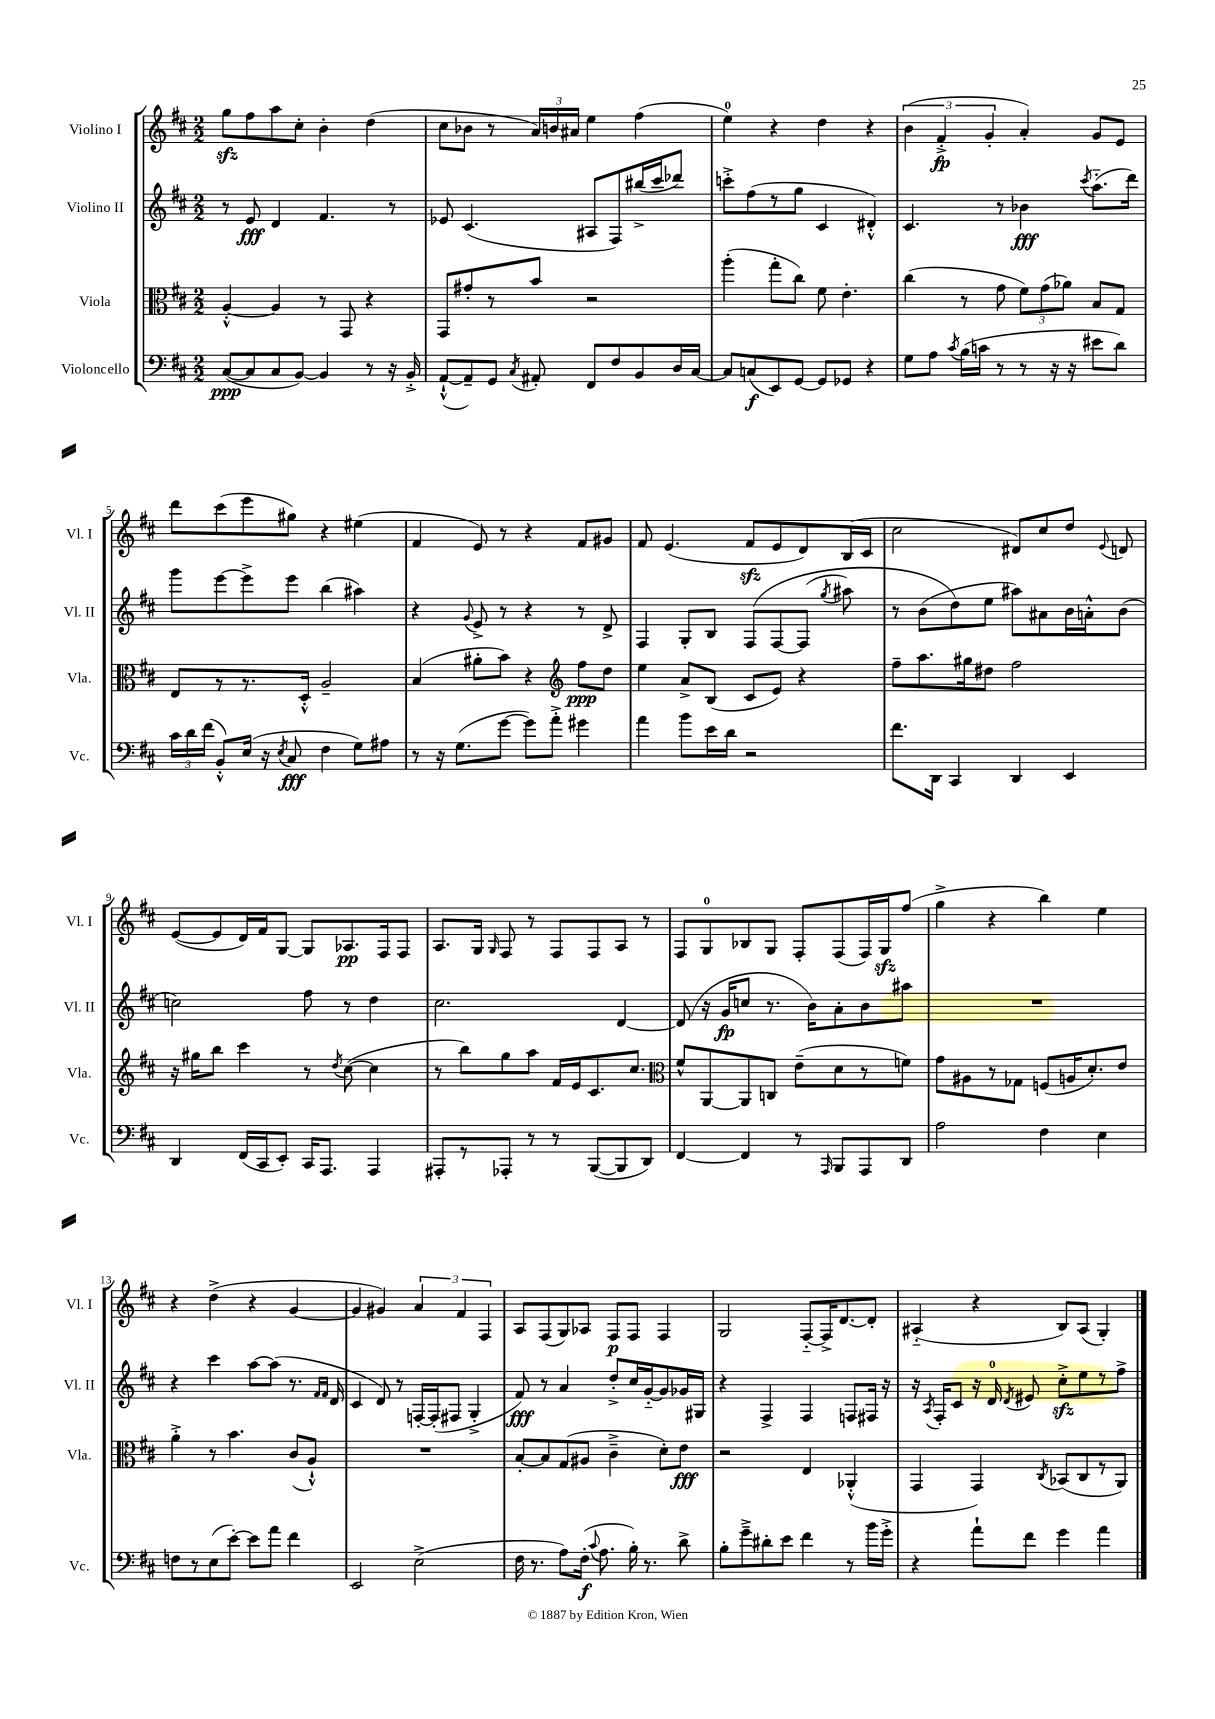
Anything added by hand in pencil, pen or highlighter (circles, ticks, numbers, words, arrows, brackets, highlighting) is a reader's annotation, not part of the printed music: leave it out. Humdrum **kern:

**kern	**dynam	**kern	**dynam	**kern	**dynam	**kern	**dynam
*part4	*part4	*part3	*part3	*part2	*part2	*part1	*part1
*staff4	*staff4	*staff3	*staff3	*staff2	*staff2	*staff1	*staff1
*I"Violoncello	*	*I"Viola	*	*I"Violino II	*	*I"Violino I	*
*I'Vc.	*	*I'Vla.	*	*I'Vl. II	*	*I'Vl. I	*
*clefF4	*	*clefC3	*	*clefG2	*	*clefG2	*
*k[f#c#]	*	*k[f#c#]	*	*k[f#c#]	*	*k[f#c#]	*
*M2/2	*	*M2/2	*	*M2/2	*	*M2/2	*
=1	=1	=1	=1	=1	=1	=1	=1
([8C#/L	ppp	[4A'^^/	.	8r	.	8ggzz\L	.
8C#/]	.	.	.	8e/	fff	8ff#\	.
8C#/	.	4A/]	.	4d/	.	8aa\	.
[8BB/J)	.	.	.	.	.	8cc#'\J	.
4BB/]	.	8r	.	4.f#/	.	4b'\	.
.	.	8GG/	.	.	.	.	.
8r	.	4r	.	.	.	(4dd\	.
16r	.	.	.	8r	.	.	.
16BB'^/	.	.	.	.	.	.	.
=2	=2	=2	=2	=2	=2	=2	=2
([8AA`^^/L	.	8GG/L	.	8e-X/	.	8cc#\L	.
8AA~/])	.	8g#X'/	.	(4.c#/	.	8b-X\J	.
8GG/J	.	8r	.	.	.	8r	.
8qC#/	.	.	.	.	.	.	.
8AA#X'/	.	8b/J	.	.	.	24a/LL)	.
.	.	.	.	.	.	24bn/	.
.	.	.	.	.	.	24a#X/JJ	.
8FF#/L	.	2r	.	8A#X/L	.	4ee\	.
8F#/	.	.	.	8F#/)	.	.	.
8BB/	.	.	.	(16bb#X^/L	.	(4ff#\	.
.	.	.	.	16ccc#/J	.	.	.
16D/L	.	.	.	8ddd-X/J)	.	.	.
[16C#/JJ	.	.	.	.	.	.	.
=3	=3	=3	=3	=3	=3	=3	=3
8C#/L]	.	(4aa'\	.	8cccn'^\L	.	4ee\)	.
(8Cn/	f	.	.	(8ff#\	.	.	.
8EE/)	.	8gg'\L	.	8r	.	4r	.
[8GG/J	.	8cc#\J)	.	8gg\J	.	.	.
8GG/L]	.	8f#\	.	4c#/	.	4dd\	.
8GG-X/J	.	4.e'\	.	.	.	.	.
4r	.	.	.	4d#X'^^/)	.	4r	.
=4	=4	=4	=4	=4	=4	=4	=4
8G\L	.	(4cc#\	.	4.c#/	.	(6b\	.
8A\J	.	.	.	.	.	.	.
.	.	.	.	.	.	6f#'^/	fp
8qc#/	.	.	.	.	.	.	.
(16B\LL	.	8r	.	.	.	.	.
16cn\JJ	.	.	.	.	.	.	.
.	.	.	.	.	.	6g'/	.
8r	.	8g\	.	8r	.	.	.
8r	.	12f#\L)	.	4b-X\	fff	4a'/)	.
.	.	(12g\	.	.	.	.	.
16r	.	.	.	.	.	.	.
.	.	12a-X\J)	.	.	.	.	.
16r	.	.	.	.	.	.	.
.	.	.	.	8qccc#/	.	.	.
8e#X\L	.	8B/L	.	(8.aa\L	.	8g/L	.
8d\J)	.	8G/J	.	.	.	8e/J	.
.	.	.	.	16ddd\Jk)	.	.	.
!!LO:LB:g=z
=5	=5	=5	=5	=5	=5	=5	=5
24c#\LL	.	8E/L	.	8ggg\L	.	8ddd\L	.
24d\	.	.	.	.	.	.	.
(24f#\JJ	.	.	.	.	.	.	.
8BB'^^/L)	.	8r	.	[8eee\	.	(8ccc#\	.
(16E/Jk	.	8.r	.	8eee^\]	.	8eee\	.
16r	.	.	.	.	.	.	.
8qE/	.	.	.	.	.	.	.
8C#/	fff	.	.	8eee\J	.	8gg#X\J)	.
.	.	16D'^^/Jk	.	.	.	.	.
4F#\	.	2A~/	.	(4bb\	.	4r	.
8G\L)	.	.	.	4aa#X\)	.	(4ee#X\	.
8A#X\J	.	.	.	.	.	.	.
=6	=6	=6	=6	=6	=6	=6	=6
8r	.	(4B/	.	4r	.	4f#/	.
16r	.	.	.	.	.	.	.
(8.G\L	.	.	.	.	.	.	.
.	.	.	.	8qqg/	.	.	.
.	.	8a#X'\L	.	8e^/	.	8e/)	.
[8g\J	.	8b\J)	.	8r	.	8r	.
8g\L])	.	4r	.	4r	.	4r	.
8a'^\J	.	.	.	.	.	.	.
*	*	*clefG2	*	*	*	*	*
4g#X\	.	8ff#\L	ppp	8r	.	8f#/L	.
.	.	8dd\J	.	8d^/	.	8g#X/J	.
=7	=7	=7	=7	=7	=7	=7	=7
4a\	.	4ee\	.	4F#/	.	8f#/	.
.	.	.	.	.	.	(4.e/	.
8b\L	.	8a^/L	.	8G'/L	.	.	.
16e\L	.	(8B/J	.	8B/J	.	.	.
16d\JJ	.	.	.	.	.	.	.
2r	.	8c#/L	.	(8F#/L	.	8f#zz/L	.
.	.	8e/J)	.	[8F#/	.	8e/	.
.	.	4r	.	(8F#/J]	.	8d/)	.
.	.	.	.	8qgg/	.	.	.
.	.	.	.	8aa#X\)	.	(16B/L	.
.	.	.	.	.	.	16c#/JJ	.
=8	=8	=8	=8	=8	=8	=8	=8
8.f#\L	.	8ff#~\L	.	8r	.	2cc#\	.
.	.	8.aa\	.	(8b\L	.	.	.
16DD\Jk	.	.	.	.	.	.	.
4CC#/	.	.	.	8dd\)	.	.	.
.	.	16gg#X\k	.	.	.	.	.
.	.	8dd#X\J	.	8ee\J	.	.	.
4DD/	.	2ff#\	.	8aa#X\L)	.	8d#X/L)	.
.	.	.	.	8a#X\	.	8cc#/	.
4EE/	.	.	.	16b\L	.	8dd/J	.
.	.	.	.	16an'^^\J	.	.	.
.	.	.	.	.	.	8qqe/	.
.	.	.	.	(8b\J	.	8dn/	.
!!LO:LB:g=z
=9	=9	=9	=9	=9	=9	=9	=9
4DD/	.	16r	.	2ccn\)	.	([8e/L	.
.	.	16gg#X\KL	.	.	.	.	.
.	.	8bb\J	.	.	.	8e/]	.
(16FF#/LL	.	4ccc#\	.	.	.	16d/L)	.
16CC#/J	.	.	.	.	.	16f#/J	.
8EE'/J)	.	.	.	.	.	[8G/J	.
16CC#/KL	.	8r	.	8ff#\	.	8G/L]	.
8.AAA/J	.	.	.	.	.	.	.
.	.	8qdd/	.	.	.	.	.
.	.	([8cc#\	.	8r	.	8.A-X/	pp
4AAA/	.	4cc#\]	.	4dd\	.	.	.
.	.	.	.	.	.	16F#/k	.
.	.	.	.	.	.	8F#/J	.
=10	=10	=10	=10	=10	=10	=10	=10
8AAA#X'/L	.	8r	.	2.cc#\	.	8.A/L	.
8r	.	8bb\L)	.	.	.	.	.
.	.	.	.	.	.	16G/Jk	.
.	.	.	.	.	.	16qqG/	.
8AAA-X'/J	.	8gg\	.	.	.	8F#/	.
8r	.	8aa\J	.	.	.	8r	.
8r	.	16f#/LL	.	.	.	8F#/L	.
.	.	16e/J	.	.	.	.	.
([8BBB/L	.	8.c#/	.	.	.	8F#/	.
8BBB/]	.	.	.	[4d/	.	8A/J	.
.	.	8.cc#/J	.	.	.	.	.
8DD/J)	.	.	.	.	.	8r	.
=11	=11	=11	=11	=11	=11	=11	=11
*	*	*clefC3	*	*	*	*	*
[4FF#/	.	8f#^^/L	.	(8d/]	.	8F#/L	.
.	.	[8AA/	.	16r	.	8G/	.
.	.	.	.	16g/KL	fp	.	.
4FF#/]	.	8AA/]	.	8ccn/J	.	8B-X/	.
.	.	8Cn/J	.	8.r	.	8G/J	.
8r	.	(8e~\L	.	.	.	8F#'/L	.
.	.	.	.	16b\KL)	.	.	.
16qqAAA/	.	.	.	.	.	.	.
8BBB/L	.	8d\	.	8a'\	.	(8F#/	.
8AAA/	.	8r	.	8b\	.	16F#/L)	.
.	.	.	.	.	.	16Gzz/J	.
8DD/J	.	8fn\J)	.	8aa#X\J	.	(8ff#/J	.
=12	=12	=12	=12	=12	=12	=12	=12
2A\	.	8g\L	.	1r	.	4gg^\	.
.	.	8A#X\	.	.	.	.	.
.	.	8r	.	.	.	4r	.
.	.	8G-X\J	.	.	.	.	.
4F#\	.	(8Fn/L	.	.	.	4bb\)	.
.	.	16An/K	.	.	.	.	.
.	.	8.d'/)	.	.	.	.	.
4E\	.	.	.	.	.	4ee\	.
.	.	8e/J	.	.	.	.	.
!!LO:LB:g=z
=13	=13	=13	=13	=13	=13	=13	=13
8Fn\L	.	4a'^\	.	4r	.	4r	.
8r	.	.	.	.	.	.	.
(8E\	.	8r	.	4ccc#\	.	(4dd^\	.
[8e'\J)	.	4.b\	.	.	.	.	.
8e\L]	.	.	.	[8aa\L	.	4r	.
8a\J	.	.	.	(8aa\J]	.	.	.
4f#\	.	(8c#/L	.	8.r	.	[4g/	.
.	.	8A`^^/J)	.	.	.	.	.
.	.	.	.	16qqf#/LL	.	.	.
.	.	.	.	16qqf#/JJ	.	.	.
.	.	.	.	16d/	.	.	.
=14	=14	=14	=14	=14	=14	=14	=14
2EE/	.	1r	.	4c#/	.	4g/]	.
.	.	.	.	8d/)	.	4g#X/)	.
.	.	.	.	8r	.	.	.
(2E^\	.	.	.	[16Fn'/LL	.	6a/	.
.	.	.	.	(16F'/J]	.	.	.
.	.	.	.	8F#X/J	.	.	.
.	.	.	.	.	.	6f#/	.
.	.	.	.	4G'^/	.	.	.
.	.	.	.	.	.	6F#/	.
=15	=15	=15	=15	=15	=15	=15	=15
16F#\	.	[8B'/L	.	8f#/)	fff	8A/L	.
8.r	.	.	.	.	.	.	.
.	.	8B/]	.	8r	.	(8F#/	.
8A\L)	.	(8G/	.	4a/	.	8G/)	.
(16F#'\Jk	f	8A#X/J	.	.	.	8A-X/J	.
8qqc#/	.	.	.	.	.	.	.
8.A\	.	.	.	.	.	.	.
.	.	4c#~^\	.	8dd'^/L	.	8F#/L	p
16B'\)	.	.	.	16cc#/L	.	8F#/J	.
8.r	.	.	.	[16g/J	.	.	.
.	.	8d'\L)	.	8g/]	.	4F#/	.
8d^\	.	8e\J	fff	16g-X/L	.	.	.
.	.	.	.	16G#X/JJ	.	.	.
=16	=16	=16	=16	=16	=16	=16	=16
8B'\L	.	2r	.	4r	.	2G/	.
8g~^\	.	.	.	.	.	.	.
8d#X'\	.	.	.	4F#^/	.	.	.
8e\J	.	.	.	.	.	.	.
4f#\	.	4E/	.	4F#/	.	[8F#/L	.
.	.	.	.	.	.	16F#^/K]	.
.	.	.	.	.	.	[8.d/	.
8r	.	(4AA-X'^^/	.	8Fn/L	.	.	.
16b\LL	.	.	.	16F#X/Jk	.	8d'/J]	.
16g'^\JJ	.	.	.	16r	.	.	.
=17	=17	=17	=17	=17	=17	=17	=17
4r	.	4GG/	.	16r	.	(4A#X/	.
.	.	.	.	8qA/	.	.	.
.	.	.	.	16F#'/KL	.	.	.
.	.	.	.	8c#/J	.	.	.
8a`\L	.	4GG/)	.	16r	.	4r	.
.	.	.	.	16d/	.	.	.
.	.	.	.	8qd/	.	.	.
8f#\J	.	.	.	8e#X/	.	.	.
.	.	8qC#/	.	.	.	.	.
4g\	.	(8BB-X/L	.	8cc#zz'^\L	.	8B/L)	.
.	.	8C#/	.	8ee\	.	(8A#/J	.
4a\	.	8r	.	8r	.	4G'/)	.
.	.	8AA/J)	.	8ff#^\J	.	.	.
==	==	==	==	==	==	==	==
*-	*-	*-	*-	*-	*-	*-	*-
